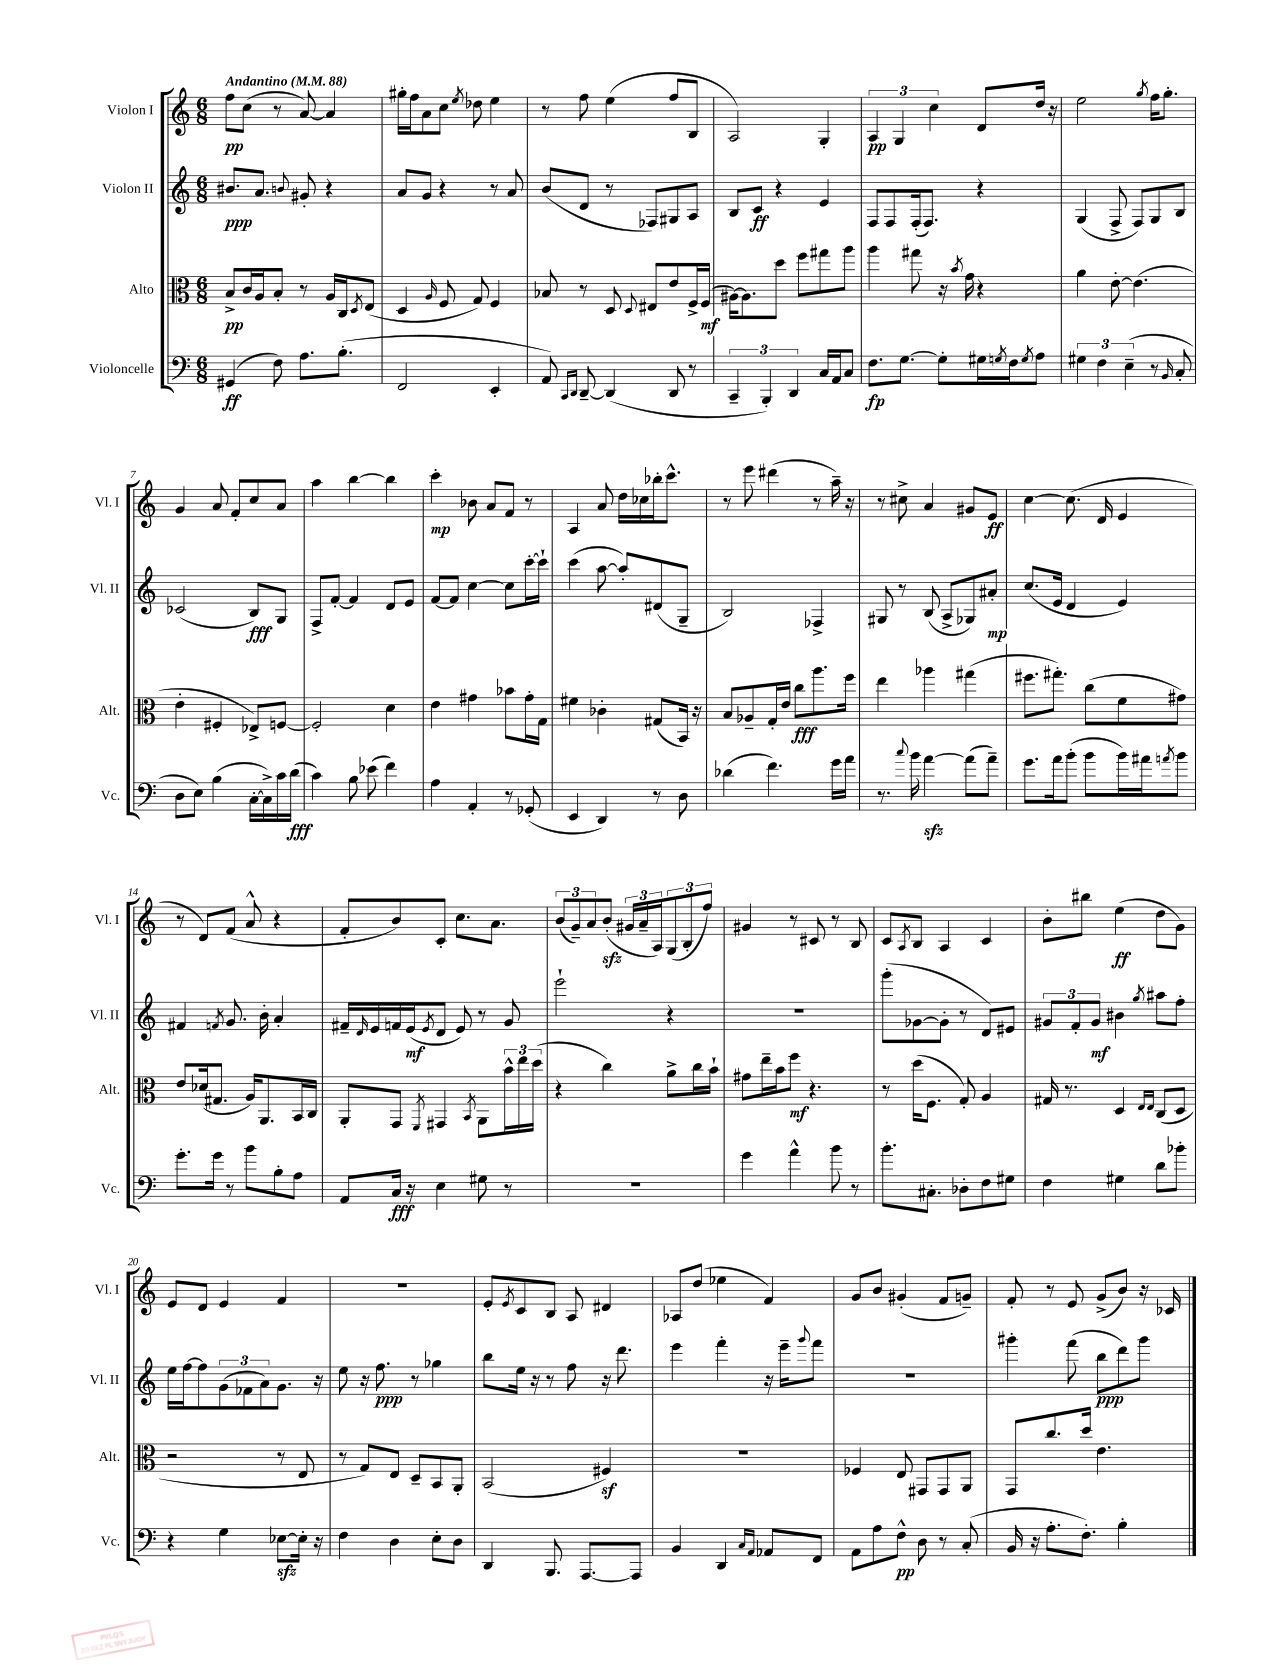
<<
\new StaffGroup <<
\new Staff = "s0" \with { instrumentName = "Violon I" shortInstrumentName = "Vl. I" } {
    \clef treble \key c \major \numericTimeSignature \time 6/8 \tempo "Andantino" 4 = 88
    f''8\pp c''8( r8 a'8~) a'4 |
    gis''16-. f''16 a'8 c''8 \acciaccatura { e''8 } des''8 e''4 |
    r8 f''8 e''4( f''8 b8 |
    a2) g4-. |
    \tuplet 3/2 { a4\pp g4 c''4 } d'8 d''16 r16 |
    e''2 \acciaccatura { g''8 } f''16 g''8.-. |
    g'4 a'8 f'8-. c''8 a'8 |
    a''4 b''4~ b''4 |
    c'''4-.\mp bes'8 a'8 f'8 r8 |
    a4 a'8 d''16 ces''16 bes''16-. c'''8.-^ |
    r8 e'''8 dis'''4( r8 a''16--) r16 |
    r8 cis''8-> a'4 gis'8 e'8\ff |
    c''4~ c''8.( d'16 e'4 |
    r8 d'8) f'8( a'8-^ r4 |
    f'8-. b'8) c'8-. c''8. a'8. |
    \tuplet 3/2 { b'8( g'8--) a'8 } b'8-.\sfz( \tuplet 3/2 { gis'16 a'16-- a16) } \tuplet 3/2 { g8( b8-. f''8) } |
    gis'4 r8 cis'8 r8 b8 |
    c'8 \acciaccatura { a8 } b8 a4 c'4 |
    b'8-. bis''8 e''4\ff( d''8 g'8) |
    e'8 d'8 e'4 f'4 |
    R2. |
    e'8-. \acciaccatura { e'8 } c'8 b8 a8 dis'4 |
    aes8 d''8( ees''4 f'4) |
    g'8 b'8 gis'4-.( f'8 g'8--) |
    f'8-. r8 e'8 g'8->( b'8) r16 ces'16 \bar "|." |
}
\new Staff = "s1" \with { instrumentName = "Violon II" shortInstrumentName = "Vl. II" } {
    \clef treble \key c \major \numericTimeSignature \time 6/8
    bis'8.\ppp a'8. \appoggiatura { b'8 } gis'8-. r4 |
    a'8 g'8 r4 r8 a'8 |
    b'8( d'8 r8 fes8) gis8 a8 |
    b8 c'8\ff r4 e'4 |
    f8 f8 f16-.( f8.) r4 |
    g4( f8-> f8) g8 b8 |
    ces'2( b8\fff) g8 |
    f8-> f'8~-. f'4 d'8 e'8 |
    f'8~ f'8 c''4~ c''8 c'''16~-. c'''16-! |
    c'''4( a''8~ a''8-.) dis'8( g8-- |
    b2) fes4-> |
    gis8 r8 b8( a8-> ges8) ais'8-.\mp |
    c''8.( e'16 d'4 e'4) |
    fis'4 \acciaccatura { f'8 } g'8. b'16-. a'4-. |
    fis'16-- \grace { d'16 } e'16 f'16 e'16\mf( \acciaccatura { e'8 } d'8 e'8) r8 g'8 |
    e'''2-! r4 |
    R2. |
    g'''8-.( ges'8~ ges'8-. r8 d'8) eis'8 |
    \tuplet 3/2 { gis'8 f'8-. gis'8\mf } bis'4 \acciaccatura { g''8 } ais''8 f''8-. |
    e''16 f''16~ f''8 \tuplet 3/2 { g'8( fes'8 a'8) } g'8. r16 |
    e''8 r16 f''8.\ppp r8 ges''4 |
    b''8 e''16 r16 r8 f''8 r16 d'''8. |
    e'''4 f'''4-. r16 e'''16-- \appoggiatura { g'''8 } f'''8 |
    R2. |
    gis'''4-. f'''8( b''8\ppp d'''8) gis'''8 \bar "|." |
}
\new Staff = "s2" \with { instrumentName = "Alto" shortInstrumentName = "Alt." } {
    \clef alto \key c \major \numericTimeSignature \time 6/8
    b8->\pp c'16 a16 b8-. r8 a16 c16 \acciaccatura { d8 } e8( |
    d4 \grace { a16 } f8 g8) f4 |
    bes8 r8 d8 \appoggiatura { d8 } eis8 e'8 f16-> f16\mf( |
    ais16~) ais8. d''8 f''8 gis''8 a''8 |
    a''4 gis''8 r16 \acciaccatura { b'8 } g'16 r4 |
    a'4 e'8~-. e'4.( |
    e'4-. fis4-. ees8->) f8~ |
    f2-. d'4 |
    e'4 gis'4 bes'8 gis'16-. g16 |
    fis'4 ces'4-. gis8( b,16) r16 |
    b8 aes8-- g16-. e'16 c''8\fff a''8. f''16 |
    e''4 aes''4 gis''4( |
    fis''8. gis''8.-.) c''8( f'8 gis'8) |
    e'8 des'16( gis8. a16) a,8. b,16 c16 |
    a,8-. g,8 \acciaccatura { f,8 } gis,4 \acciaccatura { b,8 } a,8 \tuplet 3/2 { b'16-^ e''16 d''16( } |
    r4 c''4) a'8-> c''16 b'16-! |
    gis'8 e''16-- b'16 f''8\mf r4. |
    r8 d''16( f8. g8-.) a4 |
    gis16 r8. d4 \grace { e16 e16 } c8( d8 |
    r2 r8 e8 |
    r8 g8) e8 d8-- b,8 a,8-. |
    b,2( fis4\sf) |
    R2. |
    fes4 e8 gis,8 gis,8 a,8 |
    g,8 c''8. d''16 e'4. \bar "|." |
}
\new Staff = "s3" \with { instrumentName = "Violoncelle" shortInstrumentName = "Vc." } {
    \clef bass \key c \major \numericTimeSignature \time 6/8
    gis,4\ff( f8) a8. b8.-.( |
    f,2 e,4-. |
    a,8) \grace { c,16 d,16 } d,8~-- d,4( d,8 r8 |
    \tuplet 3/2 { c,4-- b,,4-.) d,4 } c16 a,16 c8 |
    f8.\fp g8.~ g8-. gis16 \acciaccatura { g8 } f16 \acciaccatura { g8 } a8 |
    \tuplet 3/2 { gis4 f4 e4--( } r8 \grace { b,16 } c8-. |
    d8 e8) b4( c16~-. c16->) c'16 d'16\fff( |
    c'4) b8 ees'8( f'4) |
    a4 a,4-. r8 ges,8-.( |
    e,4 d,4) r8 d8 |
    des'4( f'4.) g'16 a'16 |
    r8. \appoggiatura { c''8 } b'16 a'4~\sfz a'8( a'8--) |
    g'8. a'16 b'8-.( b'8 b'16) ais'16 \acciaccatura { a'8 } b'8 |
    g'8.-. g'16 r8 b'8 b8-. a8 |
    a,8 c16\fff r16 e4 gis8 r8 |
    R2. |
    g'4 a'4-^ b'8 r8 |
    b'8.-. cis8.-. des8-. f8 gis8 |
    f4 gis4 d'8 bes'8-. |
    r4 g4 ees8~\sfz ees16-. r16 |
    f4 d4 e8-. d8 |
    d,4 b,,8. a,,8.~ a,,8 |
    b,4 d,4 \grace { c16 a,16 } aes,8 f,8 |
    a,8 a8 f8-^\pp d8 r8 c8-.( |
    b,16 r16 a8.-. f8.-.) b4-. \bar "|." |
}
>>
>>
